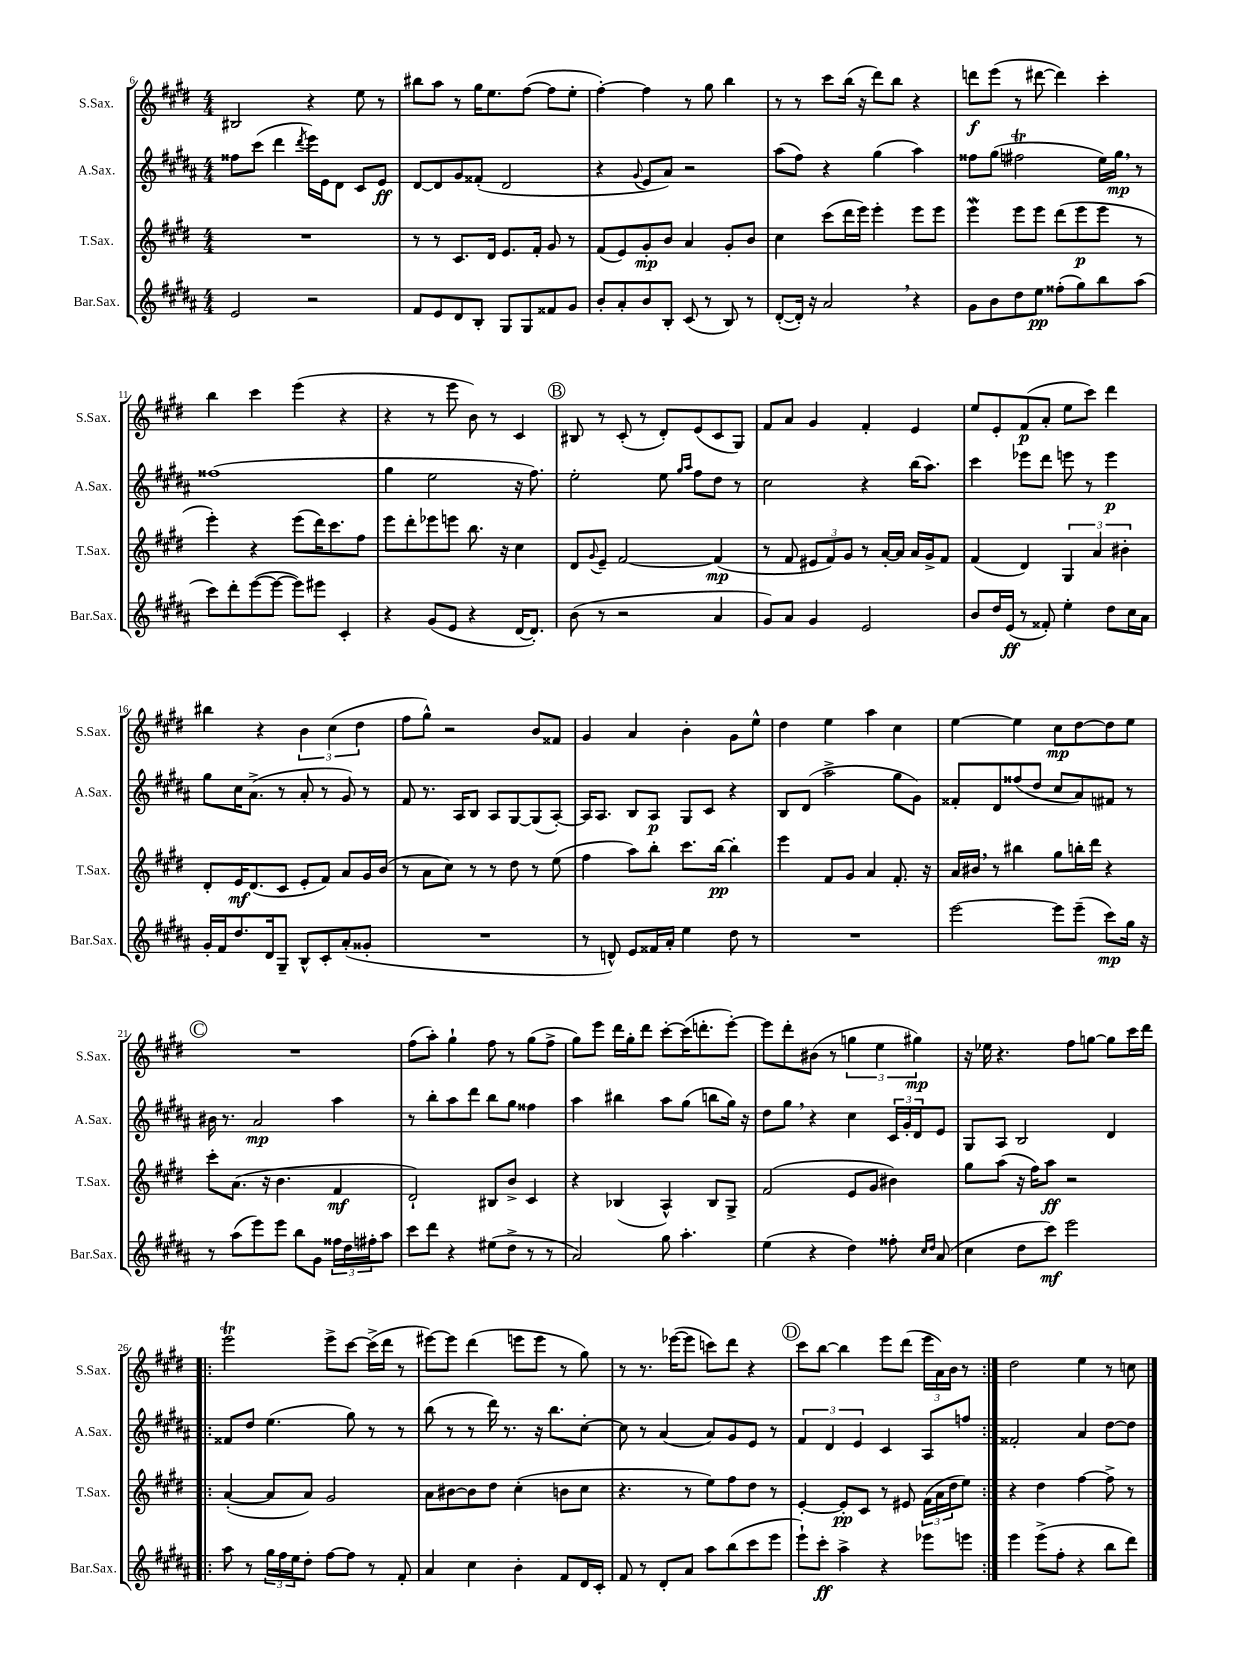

**kern	**dynam	**kern	**dynam	**kern	**dynam	**kern	**dynam
*part4	*part4	*part3	*part3	*part2	*part2	*part1	*part1
*staff4	*staff4	*staff3	*staff3	*staff2	*staff2	*staff1	*staff1
*I"Bar.Sax.	*	*I"T.Sax.	*	*I"A.Sax.	*	*I"S.Sax.	*
*I'Bar.Sax.	*	*I'T.Sax.	*	*I'A.Sax.	*	*I'S.Sax.	*
*clefG2	*	*clefG2	*	*clefG2	*	*clefG2	*
*k[f#c#g#d#a#]	*	*k[f#c#g#d#]	*	*k[f#c#g#d#a#]	*	*k[f#c#g#d#]	*
*M4/4	*	*M4/4	*	*M4/4	*	*M4/4	*
=6	=6	=6	=6	=6	=6	=6	=6
2e/	.	1r	.	8ff##X\L	.	2B#X/	.
.	.	.	.	(8ccc#\J	.	.	.
.	.	.	.	4ddd#\	.	.	.
.	.	.	.	8qddd#/	.	.	.
2r	.	.	.	16eee\LL)	.	4r	.
.	.	.	.	16e\J	.	.	.
.	.	.	.	8d#\J	.	.	.
.	.	.	.	8c#/L	.	8ee\	.
.	.	.	.	8e/J	ff	8r	.
=7	=7	=7	=7	=7	=7	=7	=7
8f#/L	.	8r	.	[8d#/L	.	8bb#X\L	.
8e/	.	8r	.	8d#/]	.	8aa\J	.
8d#/	.	8.c#/L	.	8g#/	.	8r	.
8B'/J	.	.	.	(8f##X'/J	.	16gg#\KL	.
.	.	16d#/Jk	.	.	.	8.ee\	.
8G#/L	.	8.e/L	.	2d#/	.	.	.
8G#/	.	.	.	.	.	([8ff#\J	.
.	.	16f#'/Jk	.	.	.	.	.
8f##X/	.	8g#/	.	.	.	8ff#\L]	.
8g#/J	.	8r	.	.	.	8ee'\J	.
=8	=8	=8	=8	=8	=8	=8	=8
8b'/L	.	(8f#/L	.	4r	.	[4ff#'\)	.
8a#'/	.	8e/)	.	.	.	.	.
.	.	.	.	8qqg#/	.	.	.
8b/	.	8g#'/	mp	8e/L	.	4ff#\]	.
8B'/J	.	8b/J	.	8a#/J)	.	.	.
(8c#/	.	4a/	.	2r	.	8r	.
8r	.	.	.	.	.	8gg#\	.
8B/)	.	8g#'/L	.	.	.	4bb\	.
8r	.	8b/J	.	.	.	.	.
=9	=9	=9	=9	=9	=9	=9	=9
([8d#'/L	.	4cc#\	.	(8aa#\L	.	8r	.
16d#'/Jk])	.	.	.	8ff#\J)	.	8r	.
16r	.	.	.	.	.	.	.
2a#,/	.	(8ccc#\L	.	4r	.	8ccc#\L	.
.	.	16ddd#\L	.	.	.	(16bb\Jk	.
.	.	16eee\JJ)	.	.	.	16r	.
.	.	4eee'\	.	(4gg#\	.	8ddd#\L)	.
.	.	.	.	.	.	8bb\J	.
4r	.	8eee\L	.	4aa#\)	.	4r	.
.	.	8eee\J	.	.	.	.	.
=10	=10	=10	=10	=10	=10	=10	=10
8g#\L	.	4eeew\	.	8ff##X\L	.	8dddn\L	f
8b\	.	.	.	(8gg#\J	.	(8eee\J	.
8dd#\	.	8eee\L	.	2ff#XT\	.	8r	.
8ee\J	pp	8eee\J	.	.	.	[8ddd#X\	.
(8ff##X'\L	.	(8ddd#\L	.	.	.	4ddd#\])	.
8gg#\)	.	8eee\	p	.	.	.	.
8bb\	.	8eee\J	.	16ee\LL)	.	4ccc#'\	.
.	.	.	.	16gg#,\JJ	mp	.	.
(8aa#\J	.	8r	.	8r	.	.	.
!!LO:LB:g=z
=11	=11	=11	=11	=11	=11	=11	=11
8ccc#\L)	.	4eee'\)	.	(1ff##X	.	4bb\	.
8ddd#'\	.	.	.	.	.	.	.
([8eee\	.	4r	.	.	.	4ccc#\	.
8eee\J_	.	.	.	.	.	.	.
8eee\L])	.	(8eee\L	.	.	.	(4eee\	.
8eee#X\J	.	16ddd#\K)	.	.	.	.	.
.	.	8.ccc#\	.	.	.	.	.
4c#'/	.	.	.	.	.	4r	.
.	.	8ff#\J	.	.	.	.	.
=12	=12	=12	=12	=12	=12	=12	=12
4r	.	8eee\L	.	4gg#\	.	4r	.
.	.	8ddd#'\	.	.	.	.	.
(8g#/L	.	8eee-X\	.	2ee\	.	8r	.
8e/J	.	8eeen\J	.	.	.	8eee\	.
4r	.	8.bb\	.	.	.	8b\)	.
.	.	.	.	.	.	8r	.
.	.	16r	.	.	.	.	.
[16d#/KL	.	4cc#\	.	16r	.	4c#/	.
8.d#'/J])	.	.	.	8.ff#\)	.	.	.
!!LO:REH:place=s1:t=B
=13	=13	=13	=13	=13	=13	=13	=13
(8b\	.	8d#/L	.	2ee'\	.	8B#X/	.
.	.	8qqg#/	.	.	.	.	.
8r	.	8e~/J	.	.	.	8r	.
2r	.	[2f#/	.	.	.	(8c#'/	.
.	.	.	.	.	.	8r	.
.	.	.	.	8ee\	.	8d#'/L)	.
.	.	.	.	16qqgg#/LL	.	.	.
.	.	.	.	16qqaa#/JJ	.	.	.
.	.	.	.	8ff#\L	.	(8e/	.
4a#/	.	(4f#/]	mp	8dd#\J	.	8c#/	.
.	.	.	.	8r	.	8G#/J)	.
=14	=14	=14	=14	=14	=14	=14	=14
8g#/L)	.	8r	.	2cc#\	.	8f#/L	.
8a#/J	.	8f#/	.	.	.	8a/J	.
4g#/	.	12e#X/L	.	.	.	4g#/	.
.	.	12f#/)	.	.	.	.	.
.	.	12g#/J	.	.	.	.	.
2e/	.	8r	.	4r	.	4f#'/	.
.	.	[16a'/LL	.	.	.	.	.
.	.	16a/JJ]	.	.	.	.	.
.	.	16a/LL	.	(16bb\KL	.	4e/	.
.	.	16g#^/J	.	8.aa#\J)	.	.	.
.	.	8f#/J	.	.	.	.	.
=15	=15	=15	=15	=15	=15	=15	=15
8b/L	.	(4f#/	.	4ccc#\	.	8ee/L	.
16dd#/L	.	.	.	.	.	8e'/	.
(16e/JJ	ff	.	.	.	.	.	.
8r	.	4d#/)	.	8eee-X\L	.	(8f#/	p
8f##X'/)	.	.	.	8ddd#\J	.	8a'/J	.
4ee'\	.	6G#/	.	8eeen\	.	8ee\L	.
.	.	.	.	8r	.	8ccc#\J)	.
.	.	6a/	.	.	.	.	.
8dd#\L	.	.	.	4eee\	p	4ddd#\	.
.	.	6b#X'\	.	.	.	.	.
16cc#\L	.	.	.	.	.	.	.
16a#\JJ	.	.	.	.	.	.	.
!!LO:LB:g=z
=16	=16	=16	=16	=16	=16	=16	=16
16g#'/LL	.	8d#'/L	.	8gg#\L	.	4bb#X\	.
16f#/J	.	.	.	.	.	.	.
8.dd#/	.	16e/K	mf	16cc#\K	.	.	.
.	.	(8.d#/	.	(8.a#^\J	.	.	.
.	.	.	.	.	.	4r	.
16d#/k	.	.	.	.	.	.	.
8G#~/J	.	8c#/J	.	8r	.	.	.
8B^^/L	.	8e'/L	.	8a#'/	.	6b\	.
8c#'/	.	8f#/J)	.	8r	.	.	.
.	.	.	.	.	.	(6cc#\	.
(8a#'/	.	8a/L	.	8g#/)	.	.	.
.	.	.	.	.	.	6dd#\	.
8g##X'/J	.	16g#/L	.	8r	.	.	.
.	.	(16b/JJ	.	.	.	.	.
=17	=17	=17	=17	=17	=17	=17	=17
1r	.	8r	.	8f#/	.	8ff#\L	.
.	.	8a\L	.	8.r	.	8gg#^^\J)	.
.	.	8cc#\J)	.	.	.	2r	.
.	.	.	.	16A#/KL	.	.	.
.	.	8r	.	8B/J	.	.	.
.	.	8r	.	8A#/L	.	.	.
.	.	8dd#\	.	[8G#/	.	.	.
.	.	8r	.	(8G#/]	.	8b/L	.
.	.	(8ee\	.	[8A#'/J)	.	8f##X/J	.
=18	=18	=18	=18	=18	=18	=18	=18
8r	.	4ff#\	.	16A#/KL]	.	4g#/	.
.	.	.	.	8.A#/J	.	.	.
8dn^^/)	.	.	.	.	.	.	.
8e/L	.	8aa\L)	.	8B/L	.	4a/	.
16f##X/L	.	8bb'\J	.	8A#/J	p	.	.
16a#'/JJ	.	.	.	.	.	.	.
4ee\	.	8.ccc#\L	.	8G#/L	.	4b'\	.
.	.	.	.	8c#/J	.	.	.
.	.	[16bb\Jk	pp	.	.	.	.
8dd#\	.	4bb'\]	.	4r	.	8g#\L	.
8r	.	.	.	.	.	8ee^^\J	.
=19	=19	=19	=19	=19	=19	=19	=19
1r	.	4eee\	.	8B/L	.	4dd#\	.
.	.	.	.	(8d#/J	.	.	.
.	.	8f#/L	.	2aa#^\	.	4ee\	.
.	.	8g#/J	.	.	.	.	.
.	.	4a/	.	.	.	4aa\	.
.	.	8.f#'/	.	8gg#\L	.	4cc#\	.
.	.	.	.	8g#\J)	.	.	.
.	.	16r	.	.	.	.	.
=20	=20	=20	=20	=20	=20	=20	=20
[2eee\	.	16a/LL	.	8f##X'/L	.	[4ee\	.
.	.	16b#X,/JJ	.	.	.	.	.
.	.	8r	.	8d#/	.	.	.
.	.	4bb#X\	.	(8ff##X/	.	4ee\]	.
.	.	.	.	8dd#/J	.	.	.
8eee\L]	.	8gg#\L	.	8cc#/L	.	8cc#\L	mp
(8eee~\J	.	16bbn'\L	.	8a#/)	.	[8dd#\	.
.	.	16ddd#\JJ	.	.	.	.	.
8ccc#\L)	mp	4r	.	8f#X/J	.	8dd#\]	.
16gg#\Jk	.	.	.	8r	.	8ee\J	.
16r	.	.	.	.	.	.	.
!!LO:LB:g=z
!!LO:REH:place=s1:t=C
=21	=21	=21	=21	=21	=21	=21	=21
8r	.	8ccc#'\L	.	16b#X\	.	1r	.
.	.	.	.	8.r	.	.	.
(8aa#\L	.	(8.a\J	.	.	.	.	.
8eee\)	.	.	.	2a#/	mp	.	.
.	.	16r	.	.	.	.	.
8eee\J	.	4.b\	.	.	.	.	.
8bb\L	.	.	.	.	.	.	.
8g#\J	.	.	.	.	.	.	.
24ff##X\LL	.	4f#/	mf	4aa#\	.	.	.
24dd#\	.	.	.	.	.	.	.
24ff#X'\J	.	.	.	.	.	.	.
8aa#\J	.	.	.	.	.	.	.
=22	=22	=22	=22	=22	=22	=22	=22
8ccc#\L	.	2d#`/)	.	8r	.	(8ff#\L	.
8ddd#\J	.	.	.	8bb'\L	.	8aa'\J)	.
4r	.	.	.	8aa#\	.	4gg#`\	.
.	.	.	.	8ddd#\J	.	.	.
(8ee#X\L	.	8B#X/L	.	8bb\L	.	8ff#\	.
8dd#^\J	.	8b^/J	.	8gg#\J	.	8r	.
8r	.	4c#/	.	4ff##X\	.	(8gg#\L	.
8r	.	.	.	.	.	8ff#^\J	.
=23	=23	=23	=23	=23	=23	=23	=23
2a#/)	.	4r	.	4aa#\	.	8gg#\L)	.
.	.	.	.	.	.	8eee\J	.
.	.	(4B-X/	.	4bb#X\	.	16ddd#\LL	.
.	.	.	.	.	.	16gg#'\J	.
.	.	.	.	.	.	8ddd#\J	.
8gg#\	.	4A^^/)	.	8aa#\L	.	[8ccc#'\L	.
4.aa#'\	.	.	.	(8gg#\J	.	(16ccc#\K]	.
.	.	.	.	.	.	8.dddn'\	.
.	.	8B-/L	.	8bbn\L	.	.	.
.	.	8G#^/J	.	16gg#\Jk)	.	[8eee'\J)	.
.	.	.	.	16r	.	.	.
=24	=24	=24	=24	=24	=24	=24	=24
(4ee\	.	(2f#/	.	8dd#\L	.	8eee\L]	.
.	.	.	.	8gg#,\J	.	8ddd#'\	.
4r	.	.	.	4r	.	(8b#X\J	.
.	.	.	.	.	.	8r	.
4dd#\)	.	8e/L	.	4cc#\	.	6ggn\	.
.	.	8g#/J	.	.	.	.	.
.	.	.	.	.	.	6ee\	.
8ff##X'\	.	4b#X\)	.	24c#/LL	.	.	.
.	.	.	.	24g#'/	.	.	.
.	.	.	.	24d#/J	.	6gg#X\)	mp
16qqcc#/LL	.	.	.	.	.	.	.
16qqdd#/JJ	.	.	.	.	.	.	.
(8a#/	.	.	.	8e/J	.	.	.
=25	=25	=25	=25	=25	=25	=25	=25
4cc#\	.	8gg#\L	.	8G#/L	.	16r	.
.	.	.	.	.	.	16ee-X\	.
.	.	(8aa\J	.	8A#/J	.	4.r	.
8dd#\L	.	16r	.	2B/	.	.	.
.	.	16ff#\KL)	.	.	.	.	.
8ccc#\J)	mf	8aa\J	ff	.	.	.	.
2eee\	.	2r	.	.	.	8ff#\L	.
.	.	.	.	.	.	[8ggn\J	.
.	.	.	.	4d#/	.	8gg\L]	.
.	.	.	.	.	.	16ccc#\L	.
.	.	.	.	.	.	16ddd#\JJ	.
!!LO:LB:g=z
=26!|:	=26!|:	=26!|:	=26!|:	=26!|:	=26!|:	=26!|:	=26!|:
8aa#\	.	([4a'/	.	8f##X/L	.	2eeeT\	.
8r	.	.	.	8dd#/J	.	.	.
24gg#\LL	.	8a/L]	.	(4.ee\	.	.	.
24ff#\	.	.	.	.	.	.	.
24ee\J	.	.	.	.	.	.	.
8dd#'\J	.	8a/J)	.	.	.	.	.
[8ff#\L	.	2g#/	.	.	.	8eee^\L	.
8ff#\J]	.	.	.	8gg#\)	.	[8ccc#\J	.
8r	.	.	.	8r	.	(16ccc#^\LL]	.
.	.	.	.	.	.	16ddd#\JJ	.
8f#'/	.	.	.	8r	.	8r	.
=27	=27	=27	=27	=27	=27	=27	=27
4a#/	.	8a\L	.	(8bb\	.	[8eee#X\L)	.
.	.	[8b#X\	.	8r	.	8eee#\J]	.
4cc#\	.	8b#\]	.	8r	.	(4ddd#\	.
.	.	8dd#\J	.	16ddd#\)	.	.	.
.	.	.	.	8.r	.	.	.
4b'\	.	(4cc#'\	.	.	.	8eeen\L	.
.	.	.	.	16r	.	8eee\J	.
.	.	.	.	8.bb\L	.	.	.
8f#/L	.	8bn\L	.	.	.	8r	.
16d#/L	.	8cc#\J	.	[8cc#'\J	.	8gg#\)	.
16c#'/JJ	.	.	.	.	.	.	.
=28	=28	=28	=28	=28	=28	=28	=28
8f#/	.	4.r	.	8cc#\]	.	8r	.
8r	.	.	.	8r	.	8.r	.
8d#'/L	.	.	.	(4a#/	.	.	.
.	.	.	.	.	.	([16eee-X\KL	.
8a#/J	.	8r	.	.	.	8eee-\J]	.
8aa#\L	.	8ee\L)	.	8a#/L)	.	8cccn\L)	.
(8bb\	.	8ff#\	.	8g#/	.	8ddd#\J	.
8ccc#\	.	8dd#\J	.	8e/J	.	4r	.
8eee\J	.	8r	.	8r	.	.	.
!!LO:REH:place=s1:t=D
=29	=29	=29	=29	=29	=29	=29	=29
8eee`\L)	.	[4e'/	.	6f#/	.	8ccc#\L	.
8ccc#'\J	ff	.	.	.	.	[8bb\J	.
.	.	.	.	6d#/	.	.	.
4aa#^\	.	8e'/L]	pp	.	.	4bb\]	.
.	.	.	.	6e/	.	.	.
.	.	8c#/J	.	.	.	.	.
4r	.	8r	.	4c#/	.	8eee\L	.
.	.	8e#X/	.	.	.	(8ddd#\J	.
8eee-X\L	.	(24f#\LL	.	8A#/L	.	24eee\LL	.
.	.	24a\	.	.	.	24a\)	.
.	.	24dd#\J	.	.	.	24b\JJ	.
8eeen\J	.	8ee\J)	.	8ffn/J	.	8r	.
=30:|!	=30:|!	=30:|!	=30:|!	=30:|!	=30:|!	=30:|!	=30:|!
4eee\	.	4r	.	2f##X'/	.	2dd#\	.
(8eee^\L	.	4dd#\	.	.	.	.	.
8ff#'\J	.	.	.	.	.	.	.
4r	.	[4ff#\	.	4a#/	.	4ee\	.
8bb\L	.	8ff#^\]	.	[8dd#\L	.	8r	.
8ddd#\J)	.	8r	.	8dd#\J]	.	8ccn\	.
==	==	==	==	==	==	==	==
*-	*-	*-	*-	*-	*-	*-	*-
